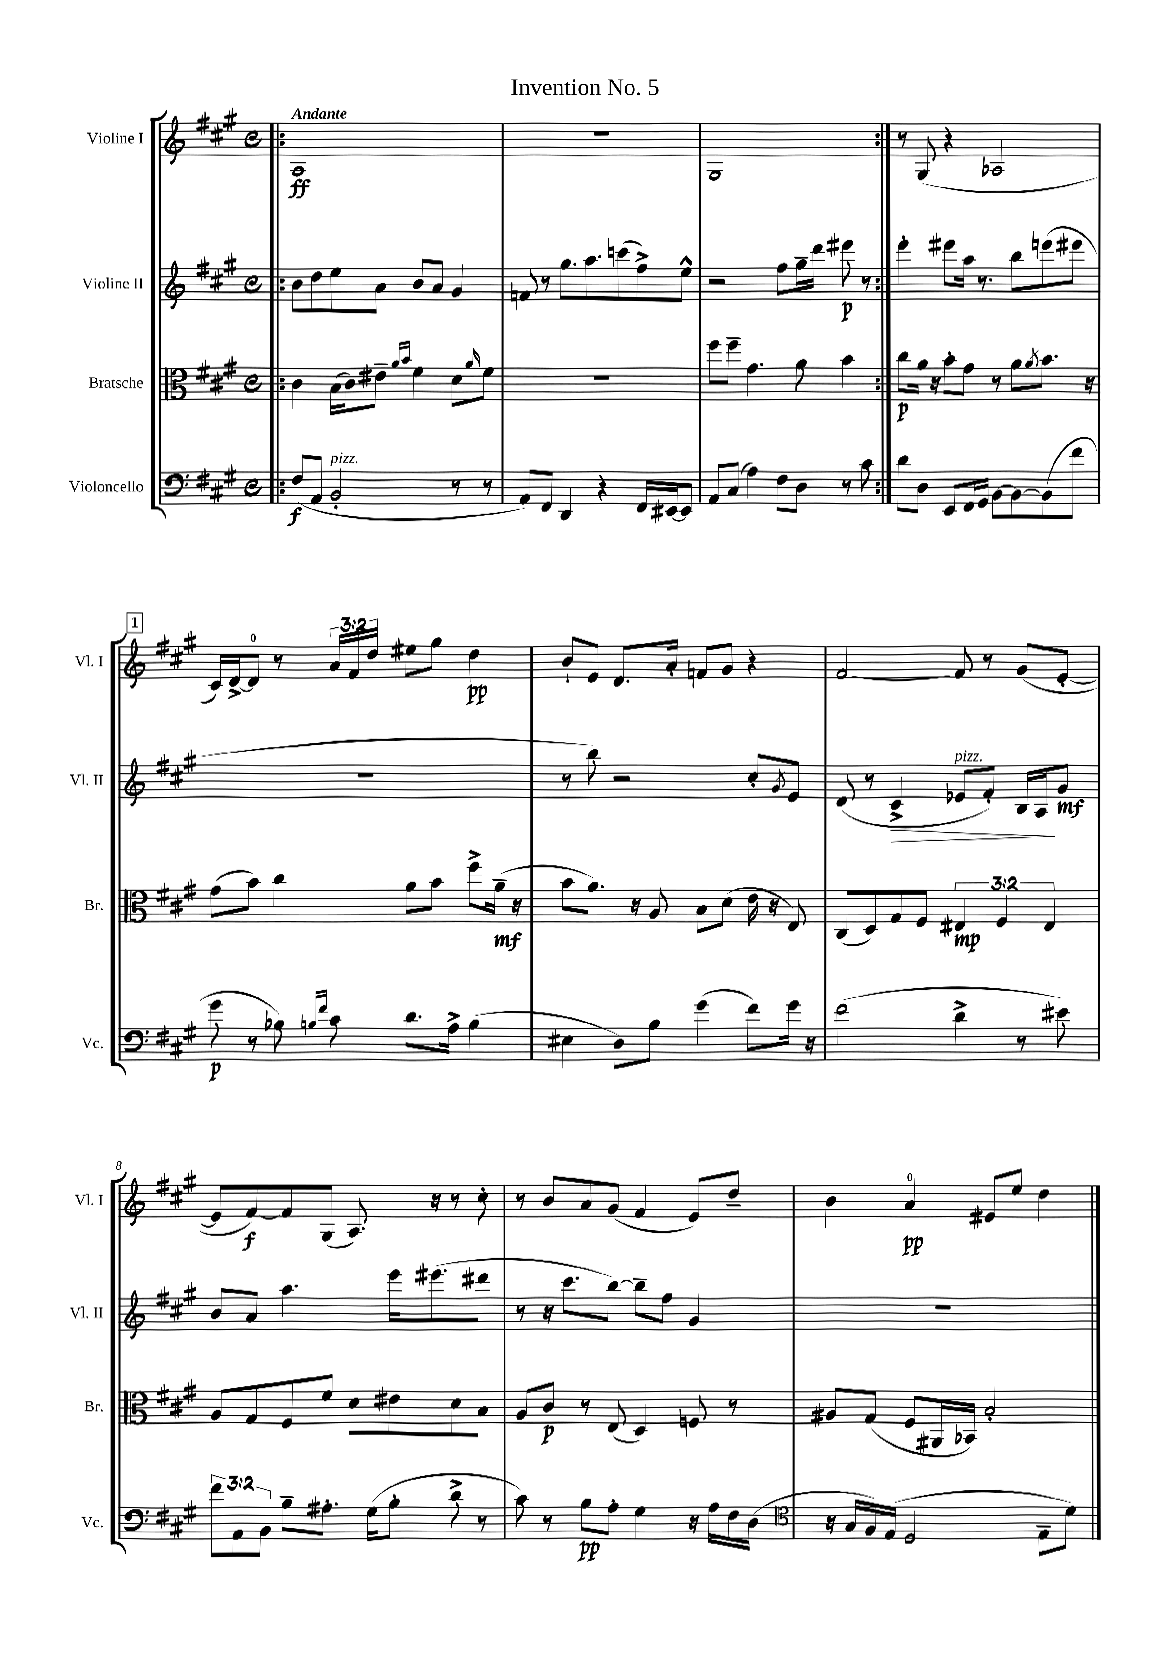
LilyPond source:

\header { title = "Invention No. 5" }
<<
\new StaffGroup <<
\new Staff = "s0" \with { instrumentName = "Violine I" shortInstrumentName = "Vl. I" } {
    \clef treble \key a \major \defaultTimeSignature \time 4/4 \override Staff.TupletNumber.text = #tuplet-number::calc-fraction-text \tempo "Andante"
    \repeat volta 2 { \bar ".|:" a1\ff |
    R1 |
    gis1 | }
    r8 gis8( r4 aes2 |
    \mark \markup { \box "1" } cis'16) d'16~-> d'8-0 r8 \tuplet 3/2 { a'16 fis'16 d''16 } eis''8 gis''8 d''4\pp |
    b'8-! e'8 d'8. a'16-. f'8 gis'8 r4 |
    fis'2~ fis'8 r8 gis'8( e'8~-. |
    e'8 fis'8~\f) fis'8 gis8( a8.) r16 r8 cis''8-. |
    r8 b'8 a'8 gis'8( fis'4 e'8) d''8-- |
    b'4 a'4-0\pp eis'8 e''8 d''4 \bar "|." |
}
\new Staff = "s1" \with { instrumentName = "Violine II" shortInstrumentName = "Vl. II" } {
    \clef treble \key a \major \defaultTimeSignature \time 4/4
    \repeat volta 2 { \bar ".|:" b'8 d''8 e''8 a'8 b'8 a'8 gis'4 |
    f'8 r8 gis''8. a''8. c'''8( fis''8->) e''8-^ |
    r2 fis''8 gis''16-- d'''16 eis'''8\p r8 | }
    e'''4-. eis'''8 a''16 r8. b''8 e'''8( eis'''8 |
    \mark \markup { \box "1" } r1 |
    r8 b''8) r2 cis''8-. \acciaccatura { gis'8 } e'8 |
    d'8( r8 cis'4->\> ees'8^\markup { \italic "pizz." } fis'8-.) b16 a16\! gis'8\mf |
    b'8 a'8 a''4. e'''16 eis'''8.( dis'''8 |
    r8 r16 cis'''8. b''8~) b''8-- fis''8 gis'4 |
    r1 \bar "|." |
}
\new Staff = "s2" \with { instrumentName = "Bratsche" shortInstrumentName = "Br." } {
    \clef alto \key a \major \defaultTimeSignature \time 4/4 \override Staff.TupletNumber.text = #tuplet-number::calc-fraction-text
    \repeat volta 2 { \bar ".|:" cis'4 b16( cis'16) eis'8-- \grace { a'16 b'16 } fis'4 d'8 \grace { a'16 } fis'8 |
    r1 |
    fis''8 fis''8-- gis'4. a'8 b'4 | }
    cis''8\p a'16 r16 b'8-. gis'8 r8 a'8 \acciaccatura { a'8 } b'8. r16 |
    \mark \markup { \box "1" } gis'8( b'8) cis''4 a'8 b'8 fis''8-> a'16--\mf( r16 |
    b'8 a'8.) r16 a8 b8 d'8( e'16 r16 e8) |
    cis8( d8) gis8 fis8 \tuplet 3/2 { eis4\mp fis4 eis4 } |
    a8 gis8 fis8 fis'8 d'8 eis'8 d'8 b8 |
    a8 cis'8\p r8 e8( d4) f8 r8 |
    ais8 gis8( fis8 ais,16 bes,16) b2-. \bar "|." |
}
\new Staff = "s3" \with { instrumentName = "Violoncello" shortInstrumentName = "Vc." } {
    \clef bass \key a \major \defaultTimeSignature \time 4/4 \override Staff.TupletNumber.text = #tuplet-number::calc-fraction-text
    \repeat volta 2 { \bar ".|:" fis8\f( a,8 b,2-.^\markup { \italic "pizz." } r8 r8 |
    a,8) fis,8 d,4 r4 fis,16 eis,16~ eis,8 |
    a,8 cis8( a4) fis8 d8 r8 cis'8 | }
    d'8 d8 e,8 fis,16 gis,16 b,8~ b,8~ b,8( fis'8 |
    \mark \markup { \box "1" } gis'8\p r8 bes8) \grace { b16 fis'16 } cis'8 d'8. a16-> b4( |
    eis4 d8) b8 gis'4( fis'8) gis'16 r16 |
    fis'2( d'4-> r8 eis'8) |
    \tuplet 3/2 { fis'8 a,8 b,8 } b8-- ais8.-. gis16( b8-. d'8-> r8 |
    cis'8) r8 b8\pp a8-. gis4 r16 a16 fis16 d16( |
    \clef tenor r16 gis16 fis16) e16( d2 e8-- d'8) \bar "|." |
}
>>
>>
